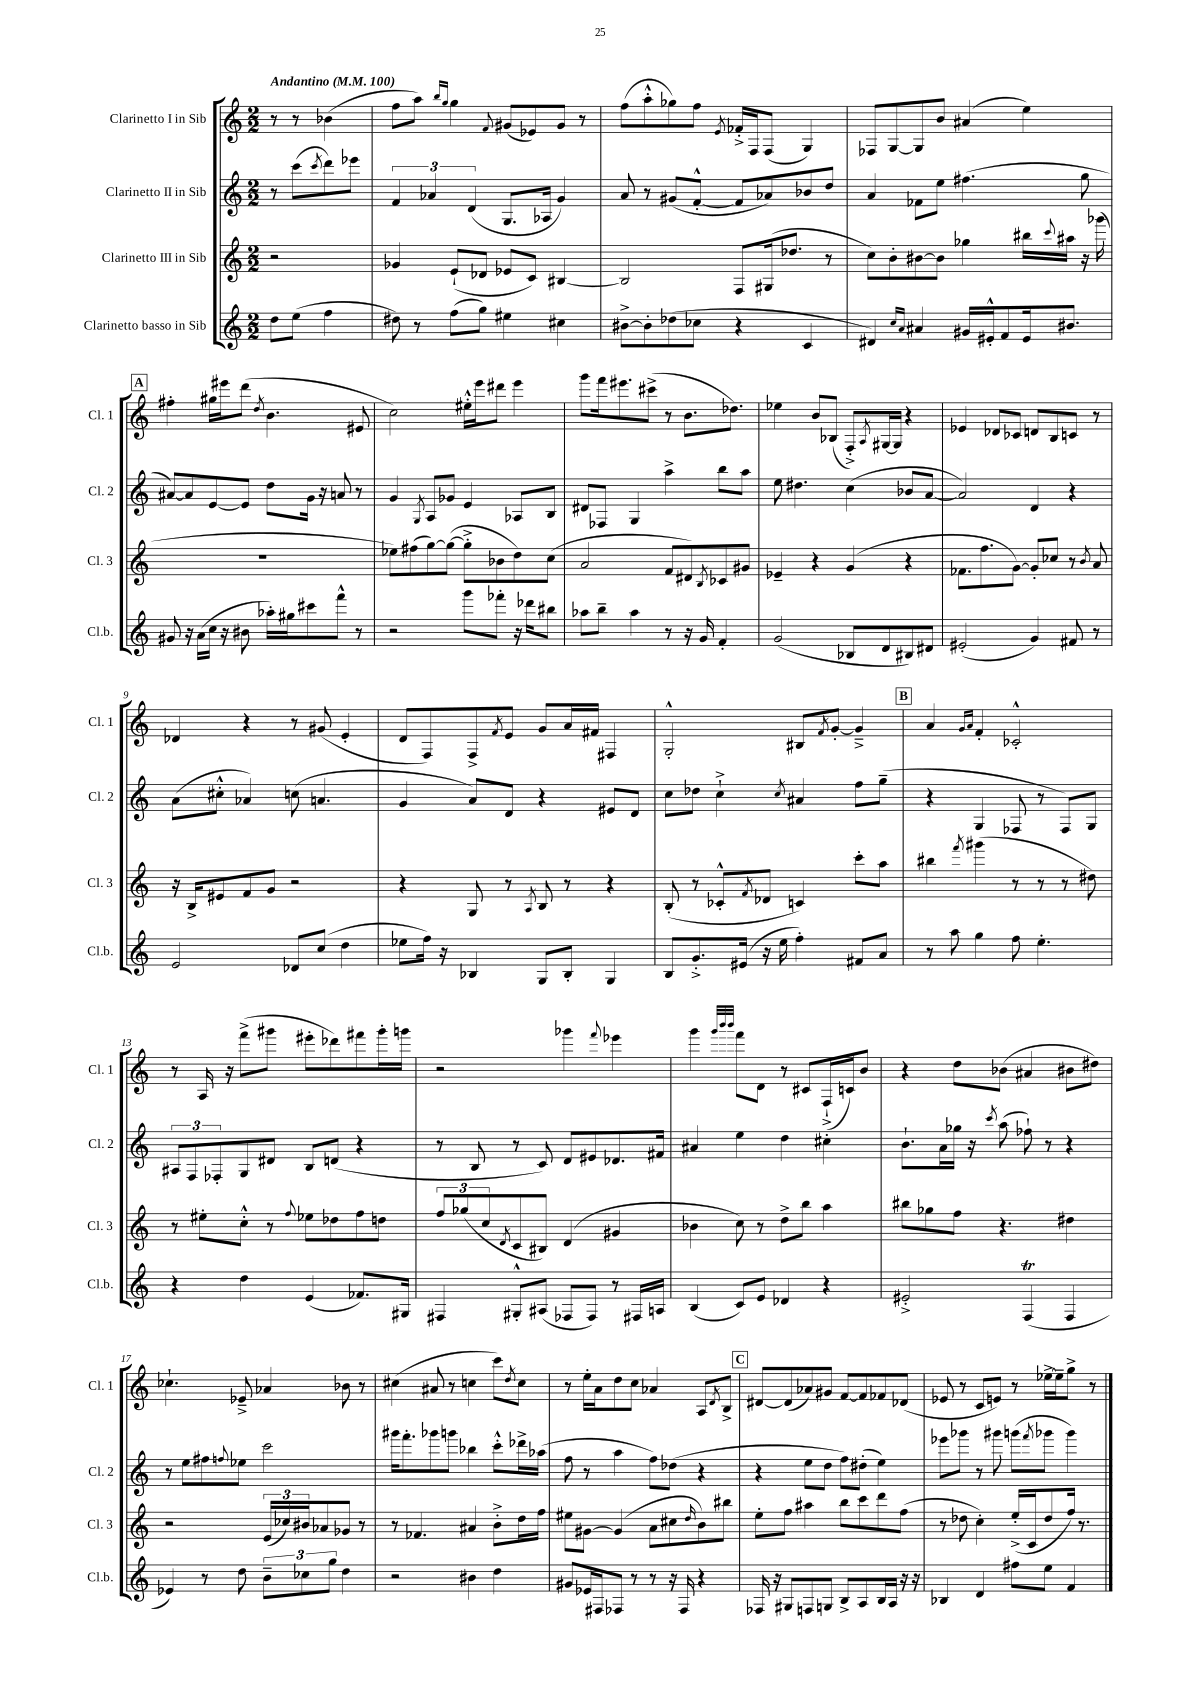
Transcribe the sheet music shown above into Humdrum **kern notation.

**kern	**kern	**kern	**kern
*staff4	*staff3	*staff2	*staff1
*clefG2	*clefG2	*clefG2	*clefG2
*k[]	*k[]	*k[]	*k[]
*M2/2	*M2/2	*M2/2	*M2/2
*MM100	*MM100	*MM100	*MM100
8dd	2r	8r	8r
(8ee	.	(8ccc	8r
.	.	8qccc	.
4ff	.	8ddd)	(4b-
.	.	8eee-	.
=	=	=	=
8dd#)	4g-	6f	8ff
8r	.	.	8aa)
.	.	6a-	.
.	.	.	16qqbb
.	.	.	16qqgg
(8ff	(8e`	.	4gg
.	.	(6d	.
8gg)	8d-	.	.
.	.	.	8qqf
4ee#	8e-	8.G	(8g#
.	8c)	.	8e-)
.	.	16A-	.
4cc#	[4B#	4g)	8g#
.	.	.	8r
=	=	=	=
[8b#^	2B#]	8a	(8ff
8b#']	.	8r	8aa'^^
(8dd-	.	(8g#	8gg-)
8cc-	.	[8f'^^	8ff
.	.	.	8qe
4r	8F	8f]	16f-'^
.	.	.	16F
.	(16G#	8a-)	(8F
.	8.dd-	.	.
4c	.	8b-	4G)
.	8r	8dd	.
=	=	=	=
4d#)	8cc)	4a	8F-
.	8b'	.	[8G
16qqcc	.	.	.
16qqa	.	.	.
4a#	[8b#	8f-	8G]
.	8b#]	8ee	8b
16g#	4gg-	(4.ff#	(4a#
16e#'^^	.	.	.
8f	.	.	.
16e#	16bb#	.	4ee)
.	8qqccc	.	.
8.b#	16aa#	.	.
.	16r	8gg	.
.	(16ggg-	.	.
=	=	=	=
8g#	1r	[8a#)	4ff#'
16r	.	8a#]	.
(16a	.	.	.
16cc	.	[8e	16gg#
16r	.	.	16eee#
8b#	.	8e]	(8ddd
.	.	.	8qdd
16aa-')	.	8dd	4.b
16gg#	.	.	.
8ccc#	.	16g	.
.	.	16r	.
8fff^^	.	8a	.
8r	.	8r	8e#
=	=	=	=
2r	8ee-)	4g	2cc)
.	(8ff#	.	.
.	.	8qG	.
.	[8gg)	8A	.
.	(8gg_	8g-	.
8ggg	8gg'^]	4e	16ee#'^^
.	.	.	16eee
8fff-'	8b-	.	8ddd#
16r	8dd)	8A-	4eee
16ddd-	.	.	.
8bb#	(8cc	8B	.
=	=	=	=
8aa-	2a	8d#	8ggg
8bb~	.	8F-	16fff
.	.	.	8.eee#
4aa-	.	4G	.
.	.	.	(8ccc#^
8r	8f	4aa^	8r
16r	8d#)	.	8.b
16g	.	.	.
.	8qB	.	.
4f'	8c-	8bb	.
.	.	.	8.dd-)
.	8g#	8aa	.
=	=	=	=
(2g	4e-~	8ee	4ee-
.	.	4.dd#	.
.	4r	.	8b
.	.	.	(8B-
8B-	(4g	(4cc	8F'^)
.	.	.	8qA
8d	.	.	[16G#
.	.	.	16G#]
8B#)	4r	8b-	4r
8d#	.	[8a	.
=	=	=	=
(2e#'	8.f-	2a])	4e-
.	8.ff	.	.
.	.	.	8d-
.	[8g)	.	8c-
4g)	8g']	4d	8d
.	8cc-	.	8B
8f#	8r	4r	8c
.	8qb	.	.
8r	8a	.	8r
=	=	=	=
2e	16r	(8a	4d-
.	16B^	.	.
.	8e#	8cc#'^^	.
.	8f	4a-)	4r
.	8g	.	.
8d-	2r	(8cc	8r
(8cc	.	4.a	(8g#
4dd	.	.	4e'
=	=	=	=
8ee-	4r	4g	8d
16ff)	.	.	8F)
16r	.	.	.
4B-	8G	8a)	8F^
.	.	.	8qf
.	8r	8d	8e
.	8qA	.	.
8G	8B	4r	8g
8B-'	8r	.	16a
.	.	.	16f#
4G	4r	8e#	4F#
.	.	8d	.
=	=	=	=
8B	(8B'	8cc	2G'^^
8.g'^	8r	8dd-	.
.	8c-'^^	4cc`^	.
(16e#	.	.	.
.	8qf	.	.
16r	8d-	.	.
16ee	.	.	.
.	.	8qcc	.
4ff')	4c)	4a#	8B#
.	.	.	8qf
.	.	.	[8g'
8f#	8ccc'	8ff	4g~^]
8a	8aa	(8gg~	.
=	=	=	=
8r	4bb#	4r	4a
8aa	.	.	.
.	.	.	16qqg
.	8qfff	.	16qqa
4gg	(4ggg#	4G	4f'
8ff	8r	8F-	2c-'^^
4.ee'	8r	8r	.
.	8r	8F-)	.
.	8dd#)	8G	.
=	=	=	=
4r	8r	12A#	8r
.	.	12F	.
.	8ee#'	.	16A
.	.	12F-'	.
.	.	.	16r
4dd	8cc'^^	8G	(8fff^
.	8r	8d#	8ggg#
.	8qqff	.	.
(4e	8ee-	8B	8eee#'
.	8dd-	(8d	8ddd-)
8.f-)	8ff	4r	8fff#
.	8dd	.	16ggg#'
16G#	.	.	16ggg
=	=	=	=
4F#	12ff	8r	2r
.	(12gg-	.	.
.	.	8B	.
.	12cc	.	.
.	8qd	.	.
8G#'^^	8c	8r	.
(8A#	8B#)	8c)	.
8F-	(4d	8d	4ggg-
8F-)	.	8e#	.
.	.	.	8qqfff
8r	4g#	8.d-	4eee-
16F#	.	.	.
16A	.	16f#	.
=	=	=	=
(4B	4b-	4a#	4ggg
.	.	.	32qqggg
.	.	.	32qqbbb
.	.	.	32qqbbb
8c)	8cc)	4ee	8fff
8e	8r	.	8d
4d-	8dd^	4dd	8r
.	8bb	.	8c#
4r	4aa	4cc#'	(16F`^
.	.	.	16c)
.	.	.	8b
=	=	=	=
2e#'^	8bb#	8.b`	4r
.	8gg-	.	.
.	.	16a	.
.	8ff	16gg-	8dd
.	.	16r	.
.	.	8qccc	.
.	4.r	(8aa	(8b-
(4F	.	8ff-`)	4a#
.	.	8r	.
4F	4dd#	4r	8b#
.	.	.	8dd#)
=	=	=	=
4e-)	2r	8r	4.cc-`
.	.	8ee	.
8r	.	8ff#	.
.	.	8qqff	.
8dd	.	8ee-	8e-~^
12b~	(24e	2ccc	4a-
.	24cc-)	.	.
12cc-	24b#	.	.
.	8a-	.	.
12gg	.	.	.
4dd	8g-	.	8b-
.	8r	.	8r
=	=	=	=
2r	8r	16ggg#	(4cc#
.	.	8.fff'	.
.	4.f-	.	.
.	.	8ggg-	8a#
.	.	8ggg	8r
4b#	4a#	4bb-	4cc
4dd	8b'^	8ccc'^^	8ccc)
.	.	.	8qdd
.	16dd	16ddd-^	8cc
.	16ff	(16aa-	.
=	=	=	=
8g#	8ee#	8ff	8r
16e-	[8g#	8r	16ee'
16F#	.	.	16a
8F-	(4g#]	4aa	8dd
8r	.	.	8cc
8r	8a	8ff)	4a-
16r	8cc#	(8dd-	.
16F-	.	.	.
.	16qqdd	.	.
4r	8b)	4r	8A
.	.	.	8qd
.	8bb#	.	8B^
=	=	=	=
16F-	8ee'	4r	[8d#
16r	.	.	.
8G#	8ff	.	(8d#]
8F	4aa#	8ee	8a-)
8G	.	8dd	8g#
8B^	8bb	8ff)	[8f
8A	8ccc	(8dd#'	8f]
16B	8ddd	4ee)	8f-
16A	.	.	.
16r	(8ff	.	(8d-
16r	.	.	.
=	=	=	=
4B-	8r	8eee-	8e-
.	8dd-	8ggg-	8r
4d	4cc')	8r	8c
.	.	8ggg#	8e)
8ff#	(16ee'^	(8ggg	8r
.	16c	.	.
.	.	8qfff	.
8ee	8dd-	8ggg-	[16ee-^
.	.	.	16ee-~]
4f	16ff)	4ggg-)	8gg^
.	8.r	.	.
.	.	.	8r
==	==	==	==
*-	*-	*-	*-
